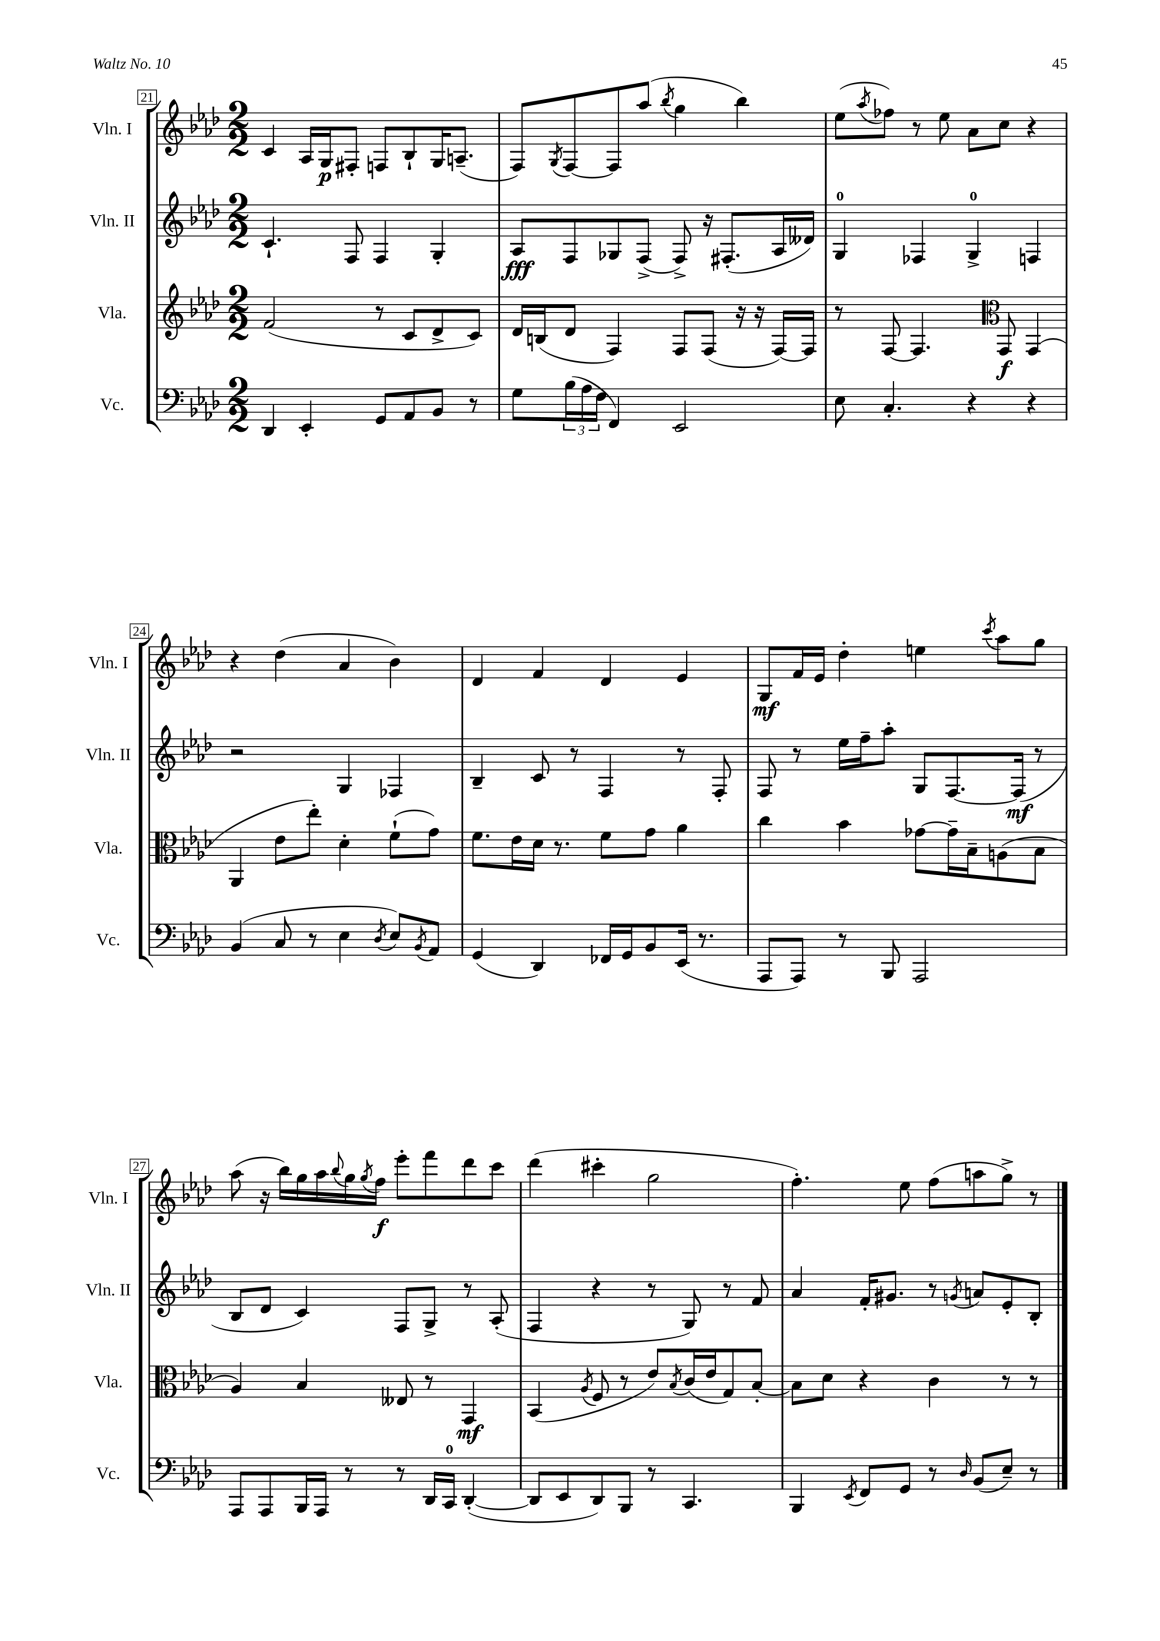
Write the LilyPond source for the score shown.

<<
\new StaffGroup <<
\new Staff = "s0" \with { instrumentName = "Vln. I" shortInstrumentName = "Vln. I" } {
    \clef treble \key aes \major \numericTimeSignature \time 2/2
    c'4 aes16 g16\p fis8-. f8 bes8-! g16 a8.--( |
    f8) \acciaccatura { g8 } f8~ f8 aes''8( \acciaccatura { bes''8 } g''4 bes''4) |
    ees''8( \acciaccatura { aes''8 } fes''8) r8 ees''8 aes'8 c''8 r4 |
    r4 des''4( aes'4 bes'4) |
    des'4 f'4 des'4 ees'4 |
    g8\mf f'16 ees'16 des''4-. e''4 \acciaccatura { c'''8 } aes''8 g''8 |
    aes''8( r16 bes''16) g''16 aes''16 \appoggiatura { bes''8 } g''16 \acciaccatura { g''8 } f''16\f ees'''8-. f'''8 des'''8 c'''8 |
    des'''4( cis'''4-. g''2 |
    f''4.-.) ees''8 f''8( a''8 g''8->) r8 \bar "|." |
}
\new Staff = "s1" \with { instrumentName = "Vln. II" shortInstrumentName = "Vln. II" } {
    \clef treble \key aes \major \numericTimeSignature \time 2/2
    c'4.-! f8 f4 g4-. |
    aes8\fff f8 ges8 f8->( f8->) r16 fis8.-.( aes16 deses'16) |
    g4-0 fes4 g4-0-> f4 |
    r2 g4 fes4 |
    bes4-- c'8 r8 f4 r8 f8-. |
    f8 r8 ees''16 f''16-- aes''8-. g8 f8.~ f16\mf( r8 |
    bes8 des'8 c'4) f8 g8-> r8 aes8-.( |
    f4 r4 r8 g8) r8 f'8 |
    aes'4 f'16-. gis'8. r8 \acciaccatura { g'8 } a'8 ees'8-. bes8-. \bar "|." |
}
\new Staff = "s2" \with { instrumentName = "Vla." shortInstrumentName = "Vla." } {
    \clef treble \key aes \major \numericTimeSignature \time 2/2
    f'2( r8 c'8 des'8-> c'8) |
    des'16 b16( des'8 f4) f8 f8( r16 r16 f16~) f16 |
    r8 f8~ f4. \clef alto g,8\f g,4( |
    aes,4 ees'8 ees''8-.) des'4-. f'8-!( g'8) |
    f'8. ees'16 des'16 r8. f'8 g'8 aes'4 |
    c''4 bes'4 ges'8~ ges'16-- bes16-- a8( bes8 |
    aes4) bes4 eeses8 r8 g,4\mf |
    bes,4( \acciaccatura { aes8 } f8 r8 ees'8) \acciaccatura { bes8 } c'16( ees'16 g8) bes8~-. |
    bes8 des'8 r4 c'4 r8 r8 \bar "|." |
}
\new Staff = "s3" \with { instrumentName = "Vc." shortInstrumentName = "Vc." } {
    \clef bass \key aes \major \numericTimeSignature \time 2/2
    des,4 ees,4-. g,8 aes,8 bes,8 r8 |
    g8 \tuplet 3/2 { bes16( aes16 f16 } f,4) ees,2 |
    ees8 c4.-. r4 r4 |
    bes,4( c8 r8 ees4 \acciaccatura { des8 } ees8) \acciaccatura { bes,8 } aes,8 |
    g,4( des,4) fes,16 g,16 bes,8 ees,16( r8. |
    aes,,8 aes,,8) r8 bes,,8 aes,,2 |
    aes,,8 aes,,8 bes,,16 aes,,16 r8 r8 des,16 c,16-0 des,4~-.( |
    des,8 ees,8 des,8) bes,,8 r8 c,4. |
    bes,,4 \acciaccatura { ees,8 } f,8 g,8 r8 \grace { des16 } bes,8( ees8--) r8 \bar "|." |
}
>>
>>
\layout { \context { \Score currentBarNumber = #21 \override BarNumber.stencil = #(make-stencil-boxer 0.1 0.3 ly:text-interface::print) } }
